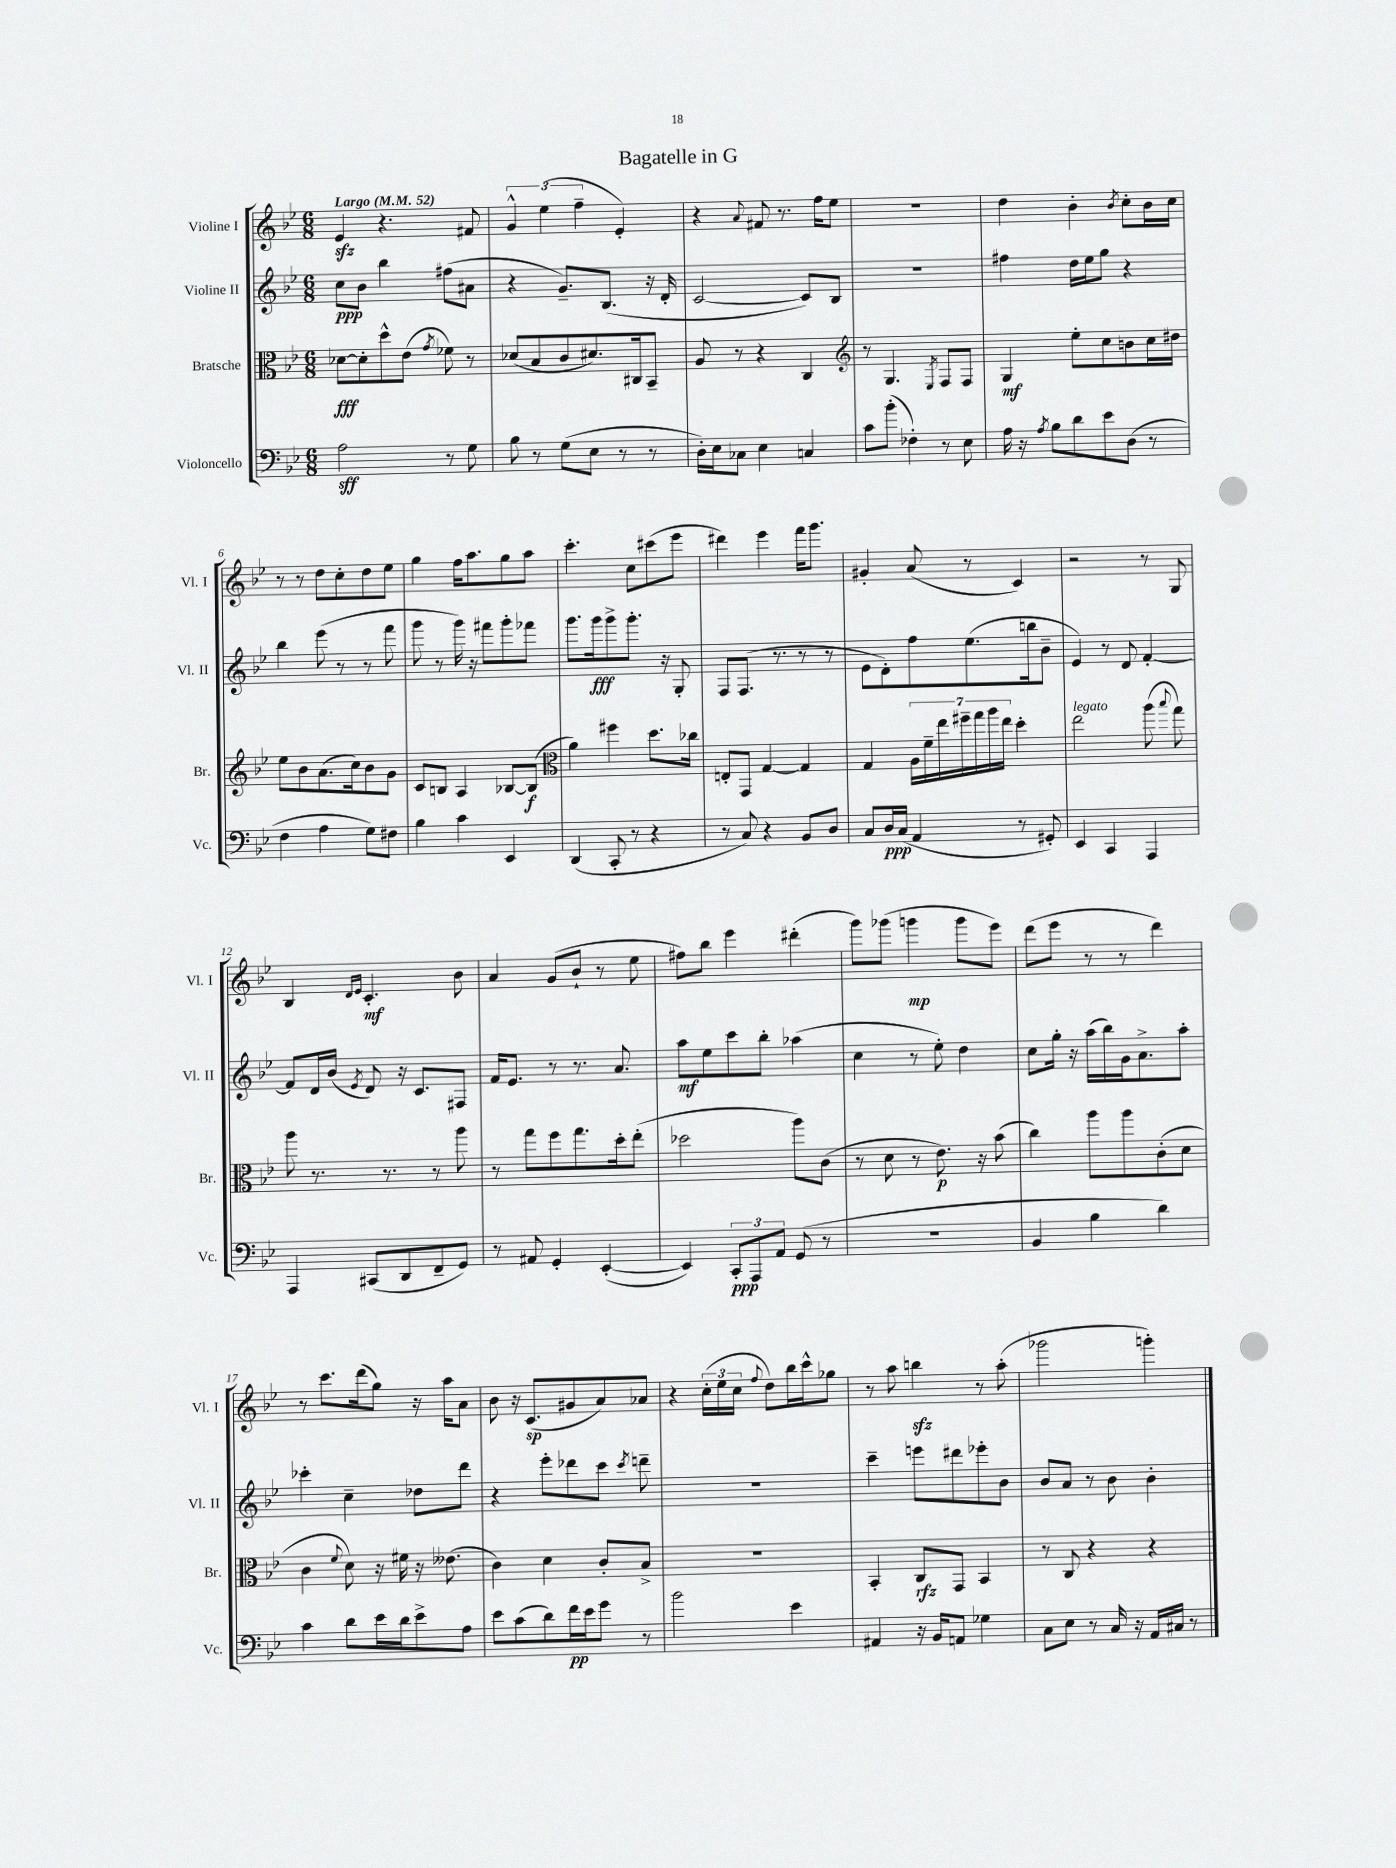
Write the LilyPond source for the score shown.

\header { title = "Bagatelle in G" }
<<
\new StaffGroup <<
\new Staff = "s0" \with { instrumentName = "Violine I" shortInstrumentName = "Vl. I" } {
    \clef treble \key bes \major \numericTimeSignature \time 6/8 \tempo "Largo" 4 = 52
    \autoBeamOff ees'4\sfz r4. fis'8 |
    \tuplet 3/2 { g'4-^ ees''4( f''4-- } ees'4-.) |
    r4 \appoggiatura { a'8 } fis'8 r8. f''16[ ees''8] |
    R2. |
    d''4 bes'4-. \acciaccatura { bes'8 } c''8[-. bes'16 c''16] |
    r8 r8 d''8[ c''8-. d''8 ees''8] |
    g''4 f''16[ a''8. g''8 a''8] |
    c'''4.-. c''8[ cis'''8( ees'''8] |
    dis'''4) ees'''4 f'''16[ g'''8.] |
    gis'4-. a'8( r8 c'4) |
    r2 r8 g8 |
    bes4 \grace { d'16[ ees'16] } c'4.-.\mf bes'8 |
    a'4 g'8[( bes'8]-! r8 ees''8 |
    fis''8[) bes''8] ees'''4 dis'''4-.( |
    g'''8[) ges'''8]( g'''4\mp g'''8[ ees'''8]) |
    d'''8[( ees'''8] r8 r8 d'''4) |
    r8 c'''8.[ d'''16( g''8]) r16 a''16[ a'8] |
    bes'8 r16 c'8.[\sp( gis'8 a'8) aes'8] |
    r4 \tuplet 3/2 { c''16[-.( ees''16 c''16] } \appoggiatura { f''8 } d''8[) bes''16 c'''16-^ ges''8] |
    r8 a''8 b''4\sfz r8 a''8-.( |
    ges'''2 g'''4-.) \bar "|." |
}
\new Staff = "s1" \with { instrumentName = "Violine II" shortInstrumentName = "Vl. II" } {
    \clef treble \key bes \major \numericTimeSignature \time 6/8
    \autoBeamOff c''8[\ppp bes'8] bes''4 fis''8[( ais'8] |
    r4 g'8.[--) bes8.]( r16 d'16-. |
    c'2~ c'8[) bes8] |
    R2. |
    fis''4 d''16[ ees''16 g''8] r4 |
    bes''4 ees'''8( r8 r8 f'''8 |
    g'''8 r8 g'''16) r16 fis'''8[ g'''8-. fes'''8] |
    g'''8.[ g'''16\fff g'''8-> g'''8.]-. r16 g8-. |
    f8[ f8.]( r8. r8 r8 |
    ees'8[ d'8-.) f''8 ees''8.( b''16 bes'8]-- |
    ees'4) r8 d'8 f'4~-. |
    f'8[ d'16 bes'16]( \acciaccatura { ees'8 } d'8) r16 c'8.[ fis8] |
    f'16[ ees'8.] r8 r8. a'8. |
    a''8[\mf ees''8 c'''8 bes''8]-. aes''4( |
    c''4 r8 ees''8-.) d''4 |
    c''8[ g''16]-. r16 a''16[( bes''16) g'16 a'8.-> a''8]-. |
    ces'''4-. c''4-- des''8[ d'''8] |
    r4 ees'''8[-. des'''8 c'''8] \acciaccatura { c'''8 } d'''8-- |
    R2. |
    c'''4-- e'''8[ dis'''8 ees'''8-. bes'8] |
    bes'8[ a'8] r8 bes'8 bes'4-. \bar "|." |
}
\new Staff = "s2" \with { instrumentName = "Bratsche" shortInstrumentName = "Br." } {
    \clef alto \key bes \major \numericTimeSignature \time 6/8
    \autoBeamOff des'8[~\fff des'8-. d''8-^ ees'8]( \acciaccatura { g'8 } fes'8) r8 |
    des'8[( bes8 c'8 dis'8.) cis16 bes,8]-- |
    a8 r8 r4 c4 |
    \clef treble r8 g4. \acciaccatura { ees8 } f8[ f8] |
    g4\mf ees''8[-. c''8 b'8 c''16 dis''16] |
    ees''8[ bes'8 a'8.( c''16) bes'8 g'8] |
    c'8[ b8] a4 bes8[~ bes8]\f( |
    \clef alto a'4) fis''4 d''8.[ ces''16] |
    e8[-. g,8] g4~ g4 |
    g4 \tuplet 7/4 { a16[ f'16-- ees''16 fis''16-- g''16 a''16 ees''16] } d''4-. |
    ees''2^\markup { \italic "legato" } a''8( \appoggiatura { bes''8 } g''8) |
    a''8 r8. r8. r8 a''8 |
    r8 g''8[ f''8 g''8. d''16-. ees''8]-.( |
    des''2 a''8[) c'8]( |
    r8 d'8 r8 ees'8.\p) r16 bes'8( |
    c''4) a''8[ a''8 c'8-.( d'8] |
    c'4 \appoggiatura { f'8 } d'8) r16 fis'16 r16 eeses'8.( |
    c'4) d'4 c'8[-. bes8]-> |
    R2. |
    bes,4-. c8[\rfz g,8] bes,4 |
    r8 c8 r4 r4 \bar "|." |
}
\new Staff = "s3" \with { instrumentName = "Violoncello" shortInstrumentName = "Vc." } {
    \clef bass \key bes \major \numericTimeSignature \time 6/8
    \autoBeamOff a2\sff r8 g8 |
    bes8 r8 g8[( ees8] r8 r8 |
    d16[-.) ees16 ces8] ees4 c4 |
    c'8[ bes'8]-.( fes4-.) r8 ees8 |
    a16 r16 \acciaccatura { a8 } bes8[ d'8 ees'8 d8]( r8 |
    f4 a4 g8[) fis8] |
    bes4 c'4 ees,4 |
    d,4( c,8-. r8 r4 |
    r8 c8) r4 bes,8[ d8] |
    c8[ d16\ppp c16]( a,4 r8 gis,8-.) |
    ees,4 c,4 a,,4 |
    a,,4 cis,8[( d,8 f,8-- g,8]) |
    r8 ais,8 g,4-. ees,4~-.( |
    ees,4) \tuplet 3/2 { c,8[-.\ppp a,,8 a,8] } g,8( r8 |
    R2. |
    bes,4 bes4 d'4) |
    c'4 d'8[ ees'16 d'16 ees'8-> a8] |
    ees'8[ c'8( d'8) f'16\pp ees'16 g'8] r8 |
    bes'2 ees'4 |
    ais,4 r16 bes,16[ a,8] ges4 |
    c8[ ees8] r8 c16 r16 a,16[ cis16] r8 \bar "|." |
}
>>
>>
